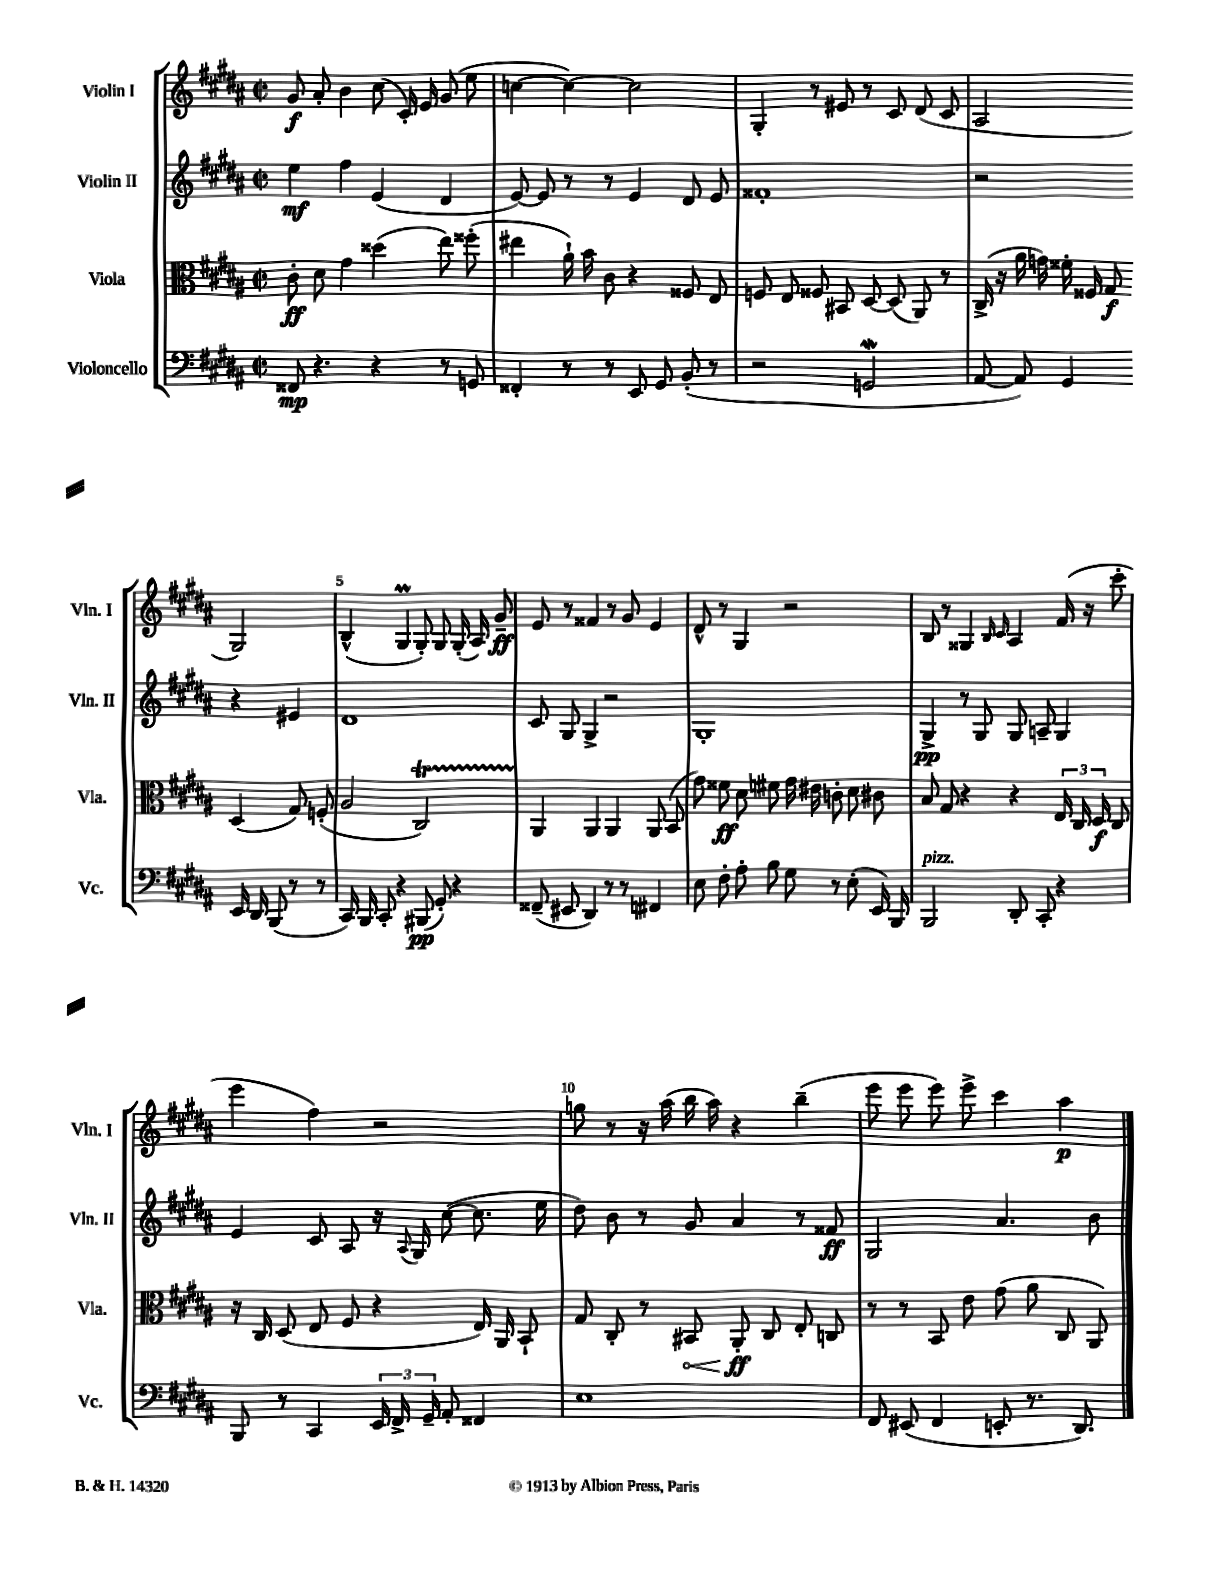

**kern	**dynam	**kern	**dynam	**kern	**dynam	**kern	**dynam
*part4	*part4	*part3	*part3	*part2	*part2	*part1	*part1
*staff4	*staff4	*staff3	*staff3	*staff2	*staff2	*staff1	*staff1
*I"Violoncello	*	*I"Viola	*	*I"Violin II	*	*I"Violin I	*
*I'Vc.	*	*I'Vla.	*	*I'Vln. II	*	*I'Vln. I	*
*clefF4	*	*clefC3	*	*clefG2	*	*clefG2	*
*k[f#c#g#d#a#]	*	*k[f#c#g#d#a#]	*	*k[f#c#g#d#a#]	*	*k[f#c#g#d#a#]	*
*M2/2	*	*M2/2	*	*M2/2	*	*M2/2	*
*met(c|)	*	*met(c|)	*	*met(c|)	*	*met(c|)	*
=1	=1	=1	=1	=1	=1	=1	=1
8FF##X/	mp	8c#'\	ff	4ee\	mf	8g#/	f
4.r	.	8d#\	.	.	.	8a#'/	.
.	.	4g#\	.	4ff#\	.	4b\	.
4r	.	(4dd##X\	.	(4e/	.	(8cc#\	.
.	.	.	.	.	.	16c#'/)	.
.	.	.	.	.	.	16e/	.
8r	.	8ee\)	.	4d#/	.	(8g#/	.
8GGn/	.	(8ff##X'\	.	.	.	8ee\	.
=2	=2	=2	=2	=2	=2	=2	=2
4FF##X'/	.	4ee#X\	.	[8e/)	.	[4ccn\	.
.	.	.	.	8e/]	.	.	.
8r	.	16a#`\)	.	8r	.	4cc\_)	.
.	.	16b\	.	.	.	.	.
8r	.	8c#\	.	8r	.	.	.
8EE/	.	4r	.	4e/	.	2cc\]	.
8GG#/	.	.	.	.	.	.	.
(8BB'/	.	8F##X/	.	8d#/	.	.	.
8r	.	8E/	.	8e/	.	.	.
=3	=3	=3	=3	=3	=3	=3	=3
2r	.	8Fn/	.	1f##X'	.	4G#'/	.
.	.	8E/	.	.	.	.	.
.	.	8F##X/	.	.	.	8r	.
.	.	8BB#X/	.	.	.	8e#X/	.
2GGnw/	.	[8D#/	.	.	.	8r	.
.	.	(8D#/]	.	.	.	8c#/	.
.	.	8AA#/)	.	.	.	(8d#/	.
.	.	8r	.	.	.	8c#/	.
=4	=4	=4	=4	=4	=4	=4	=4
[8AA#/	.	(16C#^/	.	2r	.	2A#/	.
.	.	16r	.	.	.	.	.
8AA#/])	.	16a#\	.	.	.	.	.
.	.	16gn\)	.	.	.	.	.
4GG#/	.	16f##X'\	.	.	.	.	.
.	.	16F##X/	.	.	.	.	.
.	.	8G#/	f	.	.	.	.
16EE/	.	(4D#/	.	4r	.	2G#/)	.
16DD#/	.	.	.	.	.	.	.
(8BBB/	.	.	.	.	.	.	.
8r	.	8G#/)	.	4e#X/	.	.	.
8r	.	(8Fn'/	.	.	.	.	.
!!LO:LB:g=z
=5	=5	=5	=5	=5	=5	=5	=5
16CC#/)	.	2A#/	.	1d#	.	(4B^^/	.
16BBB/	.	.	.	.	.	.	.
8CC#'/	.	.	.	.	.	.	.
4r	.	.	.	.	.	4G#M/	.
(8BBB#X/	pp	2C#T/)	.	.	.	8G#'/)	.
8GG#'/)	.	.	.	.	.	8G#/	.
4r	.	.	.	.	.	(16G#'/	.
.	.	.	.	.	.	16A#/)	.
.	.	.	.	.	.	8g#~/	ff
=6	=6	=6	=6	=6	=6	=6	=6
(8FF##X~/	.	4AA#/	.	8c#/	.	8e/	.
8EE#X/	.	.	.	8G#/	.	8r	.
4DD#/)	.	4AA#/	.	4G#^/	.	4f##X/	.
8r	.	4AA#/	.	2r	.	8r	.
8r	.	.	.	.	.	8g#/	.
4FF#X/	.	8AA#/	.	.	.	4e/	.
.	.	(8BB/	.	.	.	.	.
=7	=7	=7	=7	=7	=7	=7	=7
8E\	.	8g#\)	.	1G#'	.	8d#^^/	.
8F#'\	.	8f##X\	ff	.	.	8r	.
8A#'\	.	8d#\	.	.	.	4G#/	.
8B\	.	8f#X\	.	.	.	.	.
8G#\	.	16g#\	.	.	.	2r	.
.	.	16e#X\	.	.	.	.	.
8r	.	8cn'\	.	.	.	.	.
(8E'\	.	8d#\	.	.	.	.	.
16EE/)	.	8c#X\	.	.	.	.	.
16BBB/	.	.	.	.	.	.	.
=8	=8	=8	=8	=8	=8	=8	=8
!LO:TX:a:i:t=pizz.	!	!	!	!	!	!	!
2BBB/	.	8B/	.	4G#^/	pp	8B/	.
.	.	8G#/	.	.	.	8r	.
.	.	4r	.	8r	.	4G##X/	.
.	.	.	.	8G#/	.	.	.
.	.	.	.	.	.	16qqB/	.
.	.	.	.	.	.	16qqc#/	.
8DD#'/	.	4r	.	8G#/	.	4A#/	.
8CC#'/	.	.	.	8An~/	.	.	.
4r	.	24E/	.	4G#/	.	(16f#/	.
.	.	24C#/	.	.	.	.	.
.	.	.	.	.	.	16r	.
.	.	24D#/	f	.	.	.	.
.	.	8C#/	.	.	.	8ccc#'\	.
!!LO:LB:g=z
=9	=9	=9	=9	=9	=9	=9	=9
8BBB/	.	16r	.	4e/	.	4eee\	.
.	.	16C#/	.	.	.	.	.
8r	.	(8D#/	.	.	.	.	.
4CC#/	.	8E/	.	8c#/	.	4ff#\)	.
.	.	8F#/	.	8A#/	.	.	.
24EE/	.	4r	.	16r	.	2r	.
24FF#^/	.	.	.	.	.	.	.
.	.	.	.	8qqA#/	.	.	.
.	.	.	.	16G#/	.	.	.
24GG#~/	.	.	.	.	.	.	.
8AA#'/	.	.	.	([8cc#\	.	.	.
4FF##X/	.	16E/)	.	8.cc#\]	.	.	.
.	.	16AA#/	.	.	.	.	.
.	.	8BB`/	.	.	.	.	.
.	.	.	.	16ee\	.	.	.
=10	=10	=10	=10	=10	=10	=10	=10
1E	.	8G#/	.	8dd#\)	.	8ggn\	.
.	.	8C#'/	.	8b\	.	8r	.
.	.	8r	.	8r	.	16r	.
.	.	.	.	.	.	(16aa#\	.
!	!	!	!LO:HP:b	!	!	!	!
.	.	8BB#X/	<	8g#/	.	16bb\	.
.	.	.	.	.	.	16aa#\)	.
.	.	8AA#'/	ff	4a#/	.	4r	.
.	.	8C#/	[	.	.	.	.
.	.	8E'/	.	8r	.	(4bb~\	.
.	.	8Cn/	.	8f##X/	ff	.	.
=11	=11	=11	=11	=11	=11	=11	=11
8FF#/	.	8r	.	2G#/	.	8eee\	.
(8EE#X/	.	8r	.	.	.	8eee\	.
4FF#/	.	8BB/	.	.	.	8eee\)	.
.	.	8e\	.	.	.	8eee^\	.
8EEn'/	.	(8g#\	.	4.a#/	.	4ccc#\	.
8.r	.	8a#\	.	.	.	.	.
.	.	8C#/	.	.	.	4aa#\	p
8.DD#/)	.	.	.	.	.	.	.
.	.	8AA#/)	.	8b\	.	.	.
==	==	==	==	==	==	==	==
*-	*-	*-	*-	*-	*-	*-	*-
